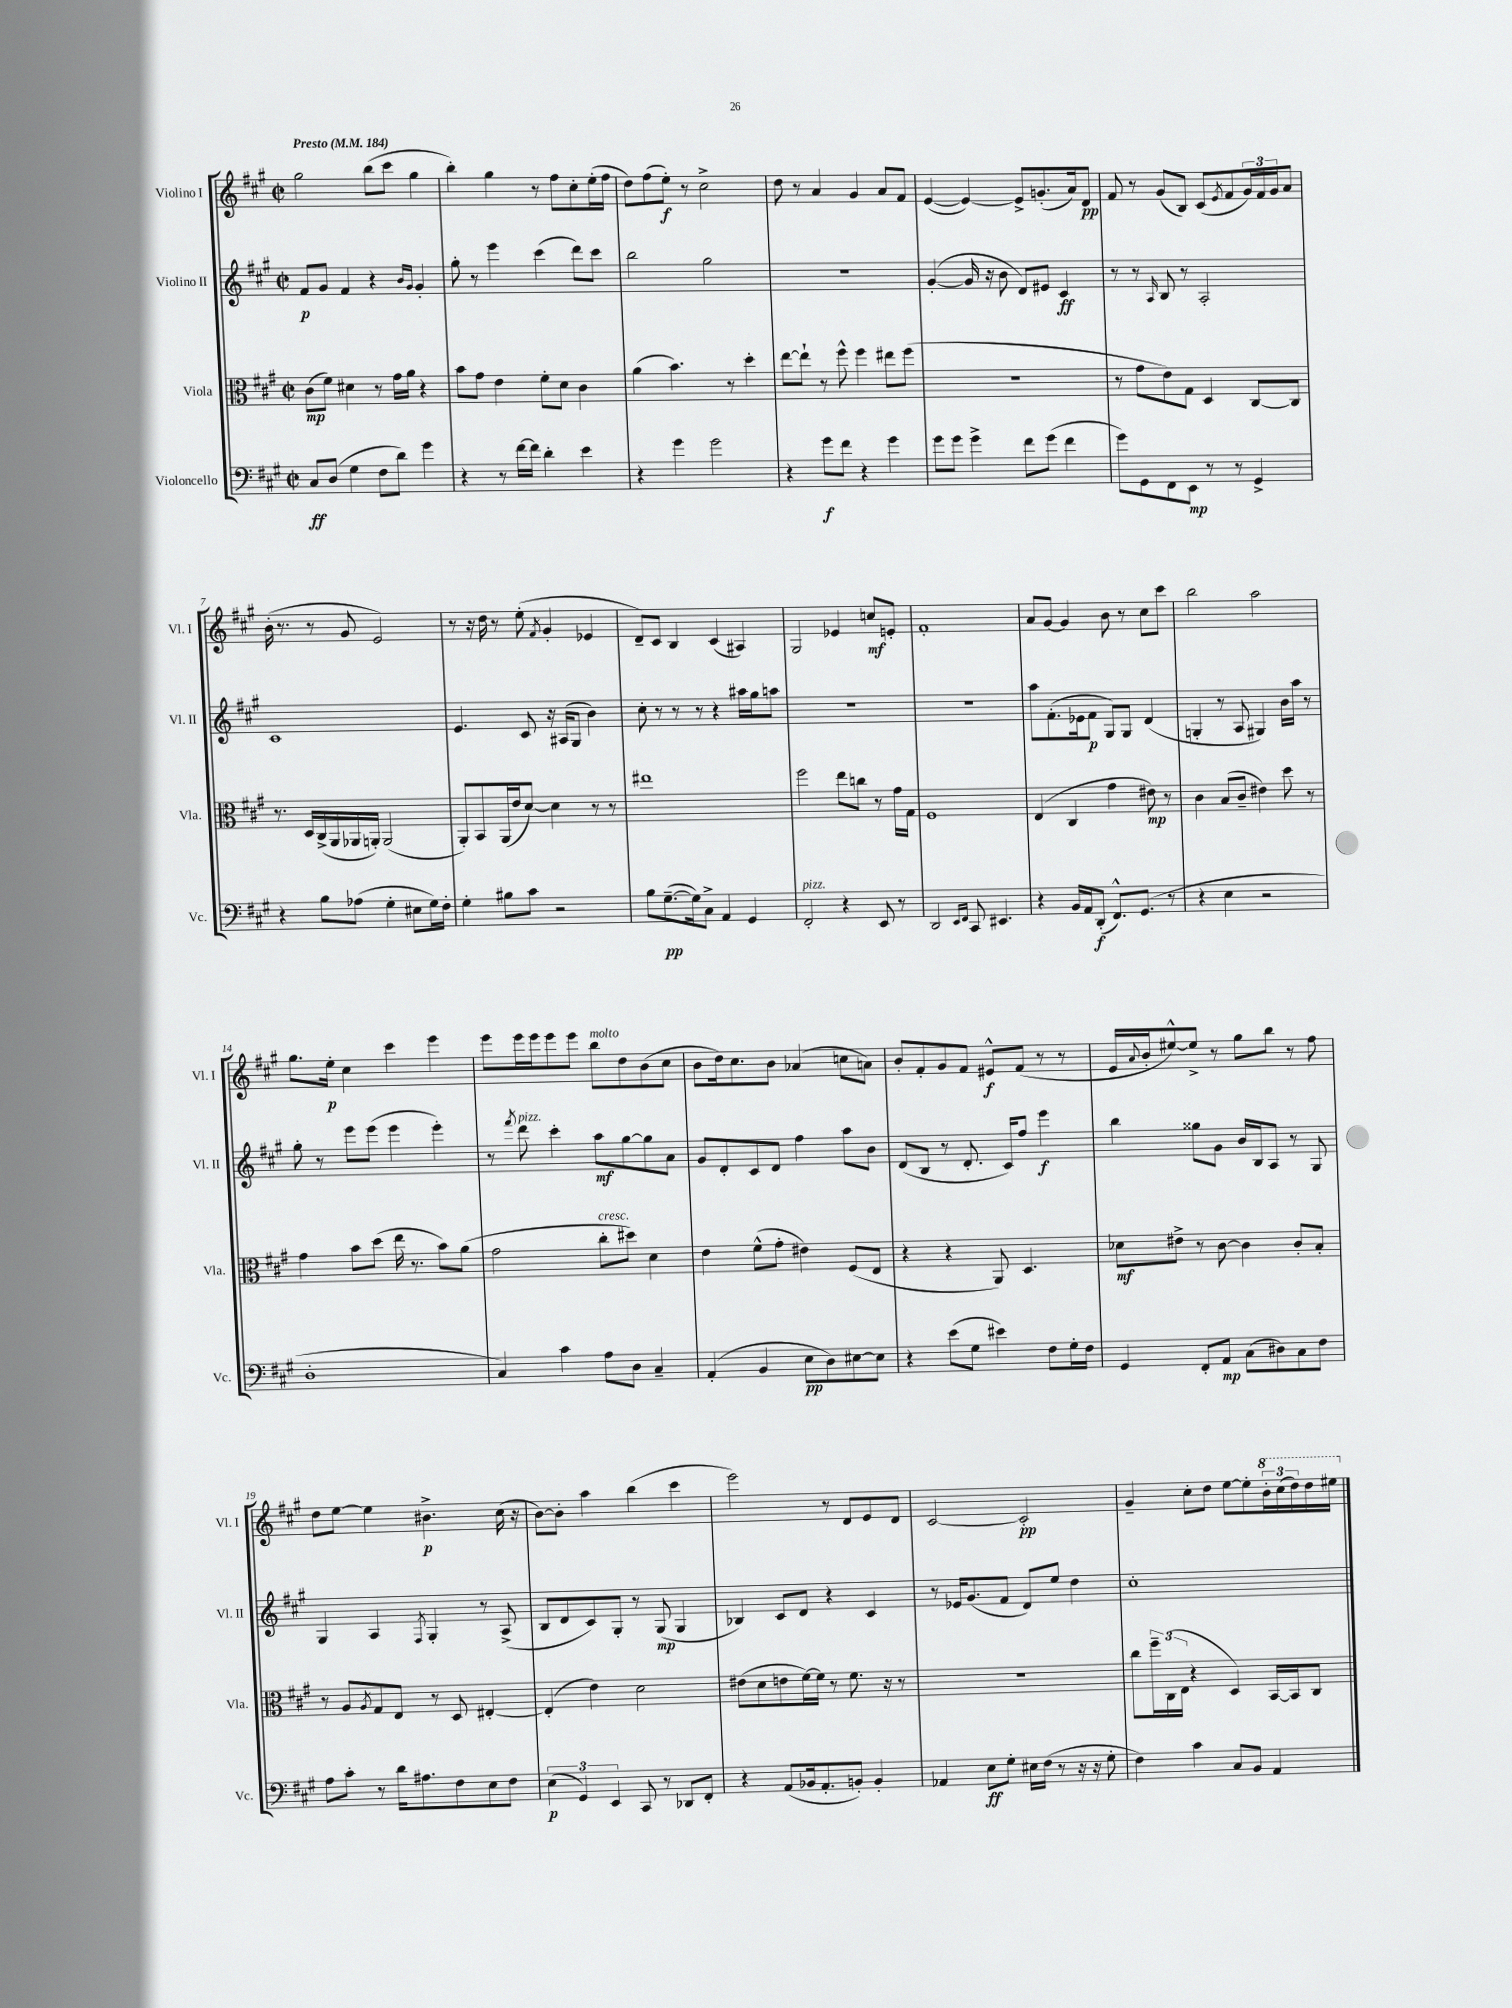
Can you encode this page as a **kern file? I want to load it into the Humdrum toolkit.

**kern	**kern	**kern	**kern
*staff4	*staff3	*staff2	*staff1
*clefF4	*clefC3	*clefG2	*clefG2
*k[f#c#g#]	*k[f#c#g#]	*k[f#c#g#]	*k[f#c#g#]
*M2/2	*M2/2	*M2/2	*M2/2
*met(c|)	*met(c|)	*met(c|)	*met(c|)
*MM184	*MM184	*MM184	*MM184
8C#	(8c#	8f#	2gg#
(8D	8f#)	8g#	.
4G#	4d#	4f#	.
8F#	8r	4r	(8bb
8d)	16g#	.	8ccc#
.	16a	.	.
.	.	16qqb	.
.	.	16qqg#	.
4g#	4r	4g#'	4gg#
=	=	=	=
4r	8b	8gg#'	4bb')
.	8g#	8r	.
8r	4e	4eee	4gg#
[16f#	.	.	.
16f#]	.	.	.
4d'	8f#'	(4ccc#	8r
.	8d	.	8ff#
4e	4c#	8ddd)	8cc#'
.	.	8ccc#	(16ee'
.	.	.	16ff#
=	=	=	=
4r	(4a	2bb	8dd)
.	.	.	(8ff#
4g#	4.b)	.	8ee')
.	.	.	8r
2g#	.	2gg#	2cc#^
.	8r	.	.
.	4dd'	.	.
=	=	=	=
4r	[8ee	1r	8dd
.	8ee`]	.	8r
8g#	8r	.	4a
8f#	8ff#^^	.	.
4r	4ff#	.	4g#
4g#	8ee#	.	8a
.	(8ff#	.	8f#
=	=	=	=
8g#	1r	([4g#'	([4e
8g#	.	.	.
4g#^	.	16g#]	4e_)
.	.	16r	.
.	.	8b	.
8f#	.	8d)	8e^]
(8g#	.	8e#	(8.g'
4f#	.	4c#	.
.	.	.	16a)
.	.	.	8d
=	=	=	=
8g#)	8r	8r	8f#
8GG#	8g#	8r	8r
.	.	16qqA	.
8FF#	8e)	8B	(8g#
8EE	8G#	8r	8B)
8r	4D	2A'	(8c#
.	.	.	8qe
8r	.	.	8f#
4GG#^	[8C#	.	24g#)
.	.	.	24f#
.	.	.	24g#
.	8C#]	.	8a
=	=	=	=
4r	8.r	1c#	(16b'
.	.	.	8.r
.	16D	.	.
8B	(16C#^	.	8r
.	16AA	.	.
(8A-	16AA-	.	8g#
.	16AA')	.	.
4G#'	(2AA	.	2e)
8E#	.	.	.
16G#)	.	.	.
16F#'	.	.	.
=	=	=	=
4G#'	8AA')	4.e	8r
.	8BB	.	16r
.	.	.	16dd
8B#	(16AA	.	8r
.	16e	.	.
8c#	[8d)	8c#	(8ee'
.	.	.	8qf#
2r	4d]	16r	4g#'
.	.	(16A#	.
.	.	8G#	.
.	8r	4b)	4e-
.	8r	.	.
=	=	=	=
8B	1ee#	8cc#'	8d~)
([8.G#~	.	8r	8c#
.	.	8r	4B
16G#])	.	.	.
8C#^	.	8r	.
4AA	.	4r	(4c#
4GG#	.	16aa#	4A#)
.	.	16gg#	.
.	.	8aa	.
=	=	=	=
2FF#'	2ff#	1r	2G#
4r	8ee	.	4e-
.	8cc	.	.
8EE	8r	.	8cc
8r	16g#	.	8e'
.	16G#	.	.
=	=	=	=
2DD	1F#	1r	1f#'
16qqEE	.	.	.
16qqFF#	.	.	.
8CC#	.	.	.
4.EE#	.	.	.
=	=	=	=
4r	(4E	8aa	8a
.	.	(8.f#'	[8g#
16BB	4C#	.	4g#]
16AA	.	16e-	.
(8DD'	.	8f#	.
8.FF#^^)	4g#	8G#)	8b
.	.	8G#	8r
(8.GG#	.	.	.
.	8e#)	(4d	8cc#
8r	8r	.	8ccc#
=	=	=	=
4r	4c#	4G'	2bb
4E	(8B	8r	.
.	8c#~	8A	.
2r	4e#)	4G#)	2aa
.	8dd	16b	.
.	.	16aa	.
.	8r	8r	.
=	=	=	=
1D'	4g#	8gg#'	8.gg#
.	.	8r	.
.	.	.	16ee'
.	8b	8eee	4cc#
.	(8dd	(8eee	.
.	16ee	4eee	4ccc#
.	8.r	.	.
.	8b)	4eee')	4eee
.	(8a	.	.
=	=	=	=
4C#)	2g#	8r	8eee
.	.	8qfff#	.
.	.	8ddd	16eee
.	.	.	16eee
4c#	.	4ccc#'	8eee
.	.	.	8eee
8A	8cc#'	8aa	8bb
8D	8dd#)	[8gg#	8dd
4C#~	4d	8gg#]	(8b
.	.	8a	8cc#
=	=	=	=
(4AA'	4e	8g#	8b
.	.	8d'	16dd)
.	.	.	8.cc#
4BB	(8f#^^	8c#	.
.	8g#'	8d	8b
8E	4e#)	4ff#	(4a-
8D)	.	.	.
[8E#	(8F#	8aa	8cc
8E#]	8E	8b	8a)
=	=	=	=
4r	4r	(8d	8b'
.	.	8B	8f#'
(8e	4r	8r	8g#
8G#	.	8.d'	8f#
4e#)	8AA)	.	8e#^^
.	.	16c#)	.
.	4.D	8ff#	(8f#
8F#	.	4eee	8r
16G#'	.	.	8r
16F#	.	.	.
=	=	=	=
4GG#	8d-	4bb	16e
.	.	.	8qqa
.	.	.	16b'
.	8e#^	.	[8ee#^^)
8FF#'	8r	8gg##	8ee#^]
8AA	[8c#	8g#	8r
(8C#	4c#]	16b	8gg#
.	.	16B	.
8D#)	.	8A	8bb
8C#	8c#'	8r	8r
8F#	8B'	8G#	8ff#
=	=	=	=
8A	8r	4G#	8dd
8c#'	8A	.	[8ee
.	8qA	.	.
8r	8G#	4A	4ee]
16d	8E	.	.
8.A#	.	.	.
.	.	8qF#	.
.	8r	4G#'	4.b#^
8F#	8D	.	.
8E	[4E#'	8r	.
8F#	.	(8A^	(16cc#
.	.	.	16r
=	=	=	=
(6E	(4E#']	8B	[8b)
.	.	8d	8b']
6GG#)	.	.	.
.	4e)	8c#)	4aa
6EE	.	.	.
.	.	8G#'	.
8CC#	2d	8r	(4bb
8r	.	(8G#	.
8DD-	.	4G#	4ccc#
8FF#'	.	.	.
=	=	=	=
4r	(8e#	4B-)	2eee)
.	8d	.	.
(8AA	8e	8c#	.
16BB-	[16f#)	8d	.
8.AA'	16f#]	.	.
.	8r	4r	8r
8BB')	8.f#	.	8d
4BB'	.	4c#	8e
.	16r	.	.
.	8r	.	8d
=	=	=	=
4AA-	1r	8r	[2c#
.	.	16e-	.
.	.	(8.g#	.
8E	.	.	.
8G#'	.	8f#	.
16E#	.	8d)	2c#']
(16F#	.	.	.
8r	.	8ee	.
16r	.	4dd	.
16r	.	.	.
8G#'	.	.	.
=	=	=	=
4F#)	8cc#	1cc#'	4g#~
.	24ff#~	.	.
.	(24C#	.	.
.	24E	.	.
4c#	4r	.	8cc#'
.	.	.	8dd
8C#	4D)	.	[8ee
8BB	.	.	8ee']
4AA	[16BB	.	24bb'
.	.	.	(24ccc#
.	16BB]	.	.
.	.	.	24ddd)
.	8C#	.	16ddd
.	.	.	16eee#
==	==	==	==
*-	*-	*-	*-
